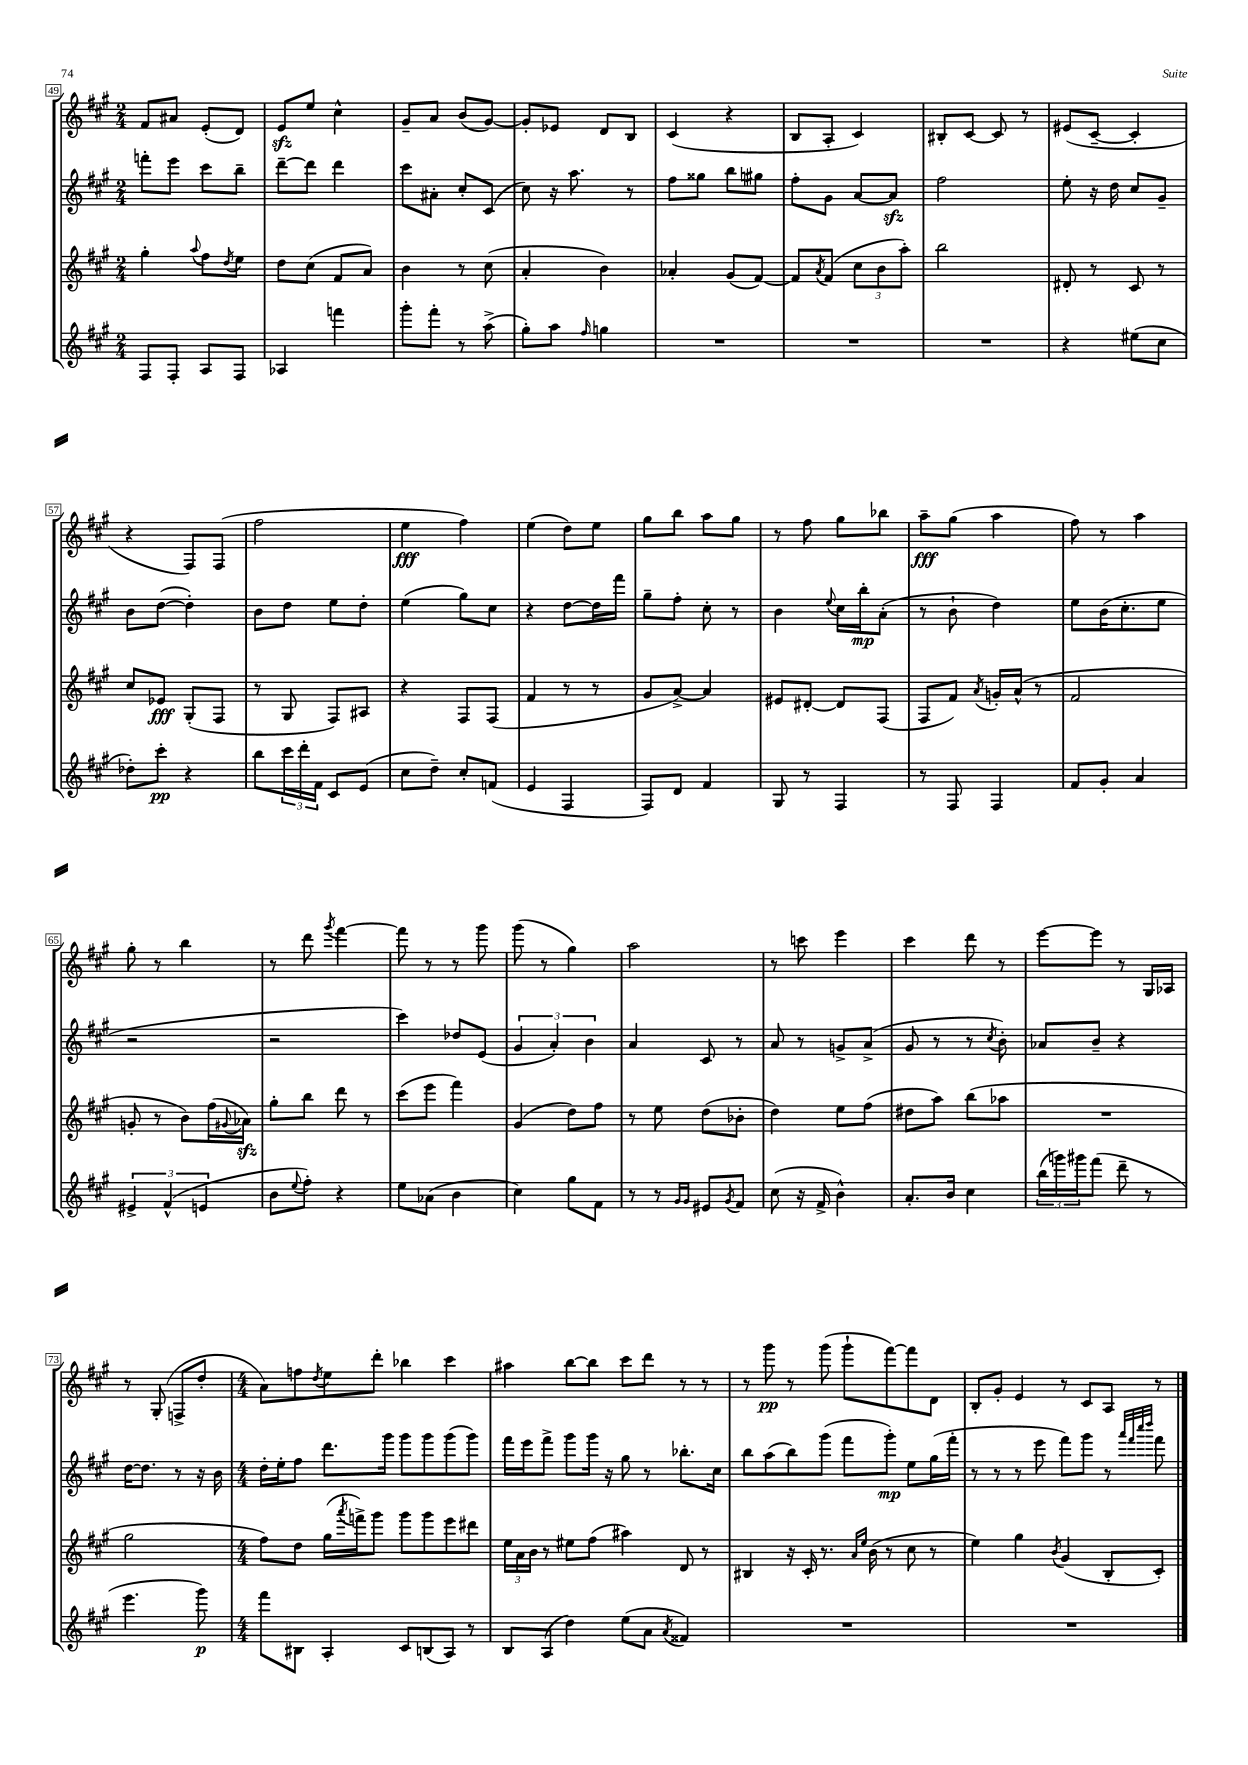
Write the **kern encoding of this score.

**kern	**dynam	**kern	**dynam	**kern	**dynam	**kern	**dynam
*part4	*part4	*part3	*part3	*part2	*part2	*part1	*part1
*staff4	*staff4	*staff3	*staff3	*staff2	*staff2	*staff1	*staff1
*clefG2	*	*clefG2	*	*clefG2	*	*clefG2	*
*k[f#c#g#]	*	*k[f#c#g#]	*	*k[f#c#g#]	*	*k[f#c#g#]	*
*M2/4	*	*M2/4	*	*M2/4	*	*M2/4	*
=49	=49	=49	=49	=49	=49	=49	=49
8F#/L	.	4gg#'\	.	8fffn'\L	.	8f#/L	.
8F#'/J	.	.	.	8eee\J	.	8a#X/J	.
.	.	8qqaa/	.	.	.	.	.
8A/L	.	8ff#\L	.	8ccc#\L	.	(8e'/L	.
.	.	8qdd/	.	.	.	.	.
8F#/J	.	8ee\J	.	8bb~\J	.	8d/J)	.
=50	=50	=50	=50	=50	=50	=50	=50
4A-X/	.	8dd\L	.	[8ddd~\L	.	8ezz/L	.
.	.	(8cc#\J	.	8ddd\J]	.	8ee/J	.
4fffn\	.	8f#/L	.	4ddd\	.	4cc#^^\	.
.	.	8a/J)	.	.	.	.	.
=51	=51	=51	=51	=51	=51	=51	=51
8ggg#'\L	.	4b\	.	8ccc#\L	.	8g#~/L	.
8fff#'\J	.	.	.	8a#X'\J	.	8a/J	.
8r	.	8r	.	8cc#'/L	.	(8b/L	.
(8aa^\	.	(8cc#\	.	(8c#/J	.	[8g#/J)	.
=52	=52	=52	=52	=52	=52	=52	=52
8gg#'\L)	.	4a'/	.	8cc#\)	.	8g#'/L]	.
8aa\J	.	.	.	16r	.	8e-X/J	.
.	.	.	.	8.aa\	.	.	.
16qqff#/	.	.	.	.	.	.	.
4ggn\	.	4b\)	.	.	.	8d/L	.
.	.	.	.	8r	.	8B/J	.
=53	=53	=53	=53	=53	=53	=53	=53
2r	.	4a-X'/	.	8ff#\L	.	(4c#/	.
.	.	.	.	8gg##X\J	.	.	.
.	.	(8g#/L	.	8bb\L	.	4r	.
.	.	[8f#/J)	.	8gg#X\J	.	.	.
=54	=54	=54	=54	=54	=54	=54	=54
2r	.	8f#/L]	.	8ff#'\L	.	8B/L	.
.	.	8qa/	.	.	.	.	.
.	.	(8f#/J	.	8g#\J	.	8A'/J	.
.	.	12cc#\L	.	[8a/L	.	4c#/)	.
.	.	12b\	.	.	.	.	.
.	.	.	.	8azz/J]	.	.	.
.	.	12aa'\J)	.	.	.	.	.
=55	=55	=55	=55	=55	=55	=55	=55
2r	.	2bb\	.	2ff#\	.	8B#X'/L	.
.	.	.	.	.	.	[8c#/J	.
.	.	.	.	.	.	8c#/]	.
.	.	.	.	.	.	8r	.
=56	=56	=56	=56	=56	=56	=56	=56
4r	.	8d#X'/	.	8ee'\	.	(8e#X/L	.
.	.	8r	.	16r	.	[8c#~/J	.
.	.	.	.	16dd\	.	.	.
(8ee#X\L	.	8c#/	.	8cc#/L	.	4c#'/]	.
8cc#\J	.	8r	.	8g#~/J	.	.	.
!!LO:LB:g=z
=57	=57	=57	=57	=57	=57	=57	=57
8dd-X'\L)	.	8cc#/L	.	8b\L	.	4r	.
8ccc#'\J	pp	8e-X/J	fff	([8dd\J	.	.	.
4r	.	(8G#'/L	.	4dd'\])	.	8F#/L)	.
.	.	8F#/J	.	.	.	(8F#/J	.
=58	=58	=58	=58	=58	=58	=58	=58
8bb\L	.	8r	.	8b\L	.	2ff#\	.
24ccc#\L	.	8G#/	.	8dd\J	.	.	.
24ddd'\	.	.	.	.	.	.	.
24f#\JJ	.	.	.	.	.	.	.
8c#/L	.	8F#/L)	.	8ee\L	.	.	.
(8e/J	.	8A#X/J	.	8dd'\J	.	.	.
=59	=59	=59	=59	=59	=59	=59	=59
8cc#\L	.	4r	.	(4ee\	.	4ee\	fff
8dd~\J)	.	.	.	.	.	.	.
8cc#'/L	.	8F#/L	.	8gg#\L)	.	4ff#\)	.
(8fn/J	.	(8F#/J	.	8cc#\J	.	.	.
=60	=60	=60	=60	=60	=60	=60	=60
4e/	.	4f#/	.	4r	.	(4ee\	.
4F#/	.	8r	.	[8dd\L	.	8dd\L)	.
.	.	8r	.	16dd\L]	.	8ee\J	.
.	.	.	.	16fff#\JJ	.	.	.
=61	=61	=61	=61	=61	=61	=61	=61
8F#/L)	.	8g#/L	.	8gg#~\L	.	8gg#\L	.
8d/J	.	[8a^/J)	.	8ff#'\J	.	8bb\J	.
4f#/	.	4a/]	.	8cc#'\	.	8aa\L	.
.	.	.	.	8r	.	8gg#\J	.
=62	=62	=62	=62	=62	=62	=62	=62
8G#/	.	8e#X/L	.	4b\	.	8r	.
8r	.	[8d#X'/J	.	.	.	8ff#\	.
.	.	.	.	8qqee/	.	.	.
4F#/	.	8d#/L]	.	16cc#\LL	.	8gg#\L	.
.	.	.	.	16bb'\J	mp	.	.
.	.	(8F#/J	.	(8a'\J	.	8bb-X\J	.
=63	=63	=63	=63	=63	=63	=63	=63
8r	.	8F#/L	.	8r	.	8aa~\L	fff
8F#/	.	8f#/J)	.	8b`\	.	(8gg#\J	.
.	.	8qa/	.	.	.	.	.
4F#/	.	16gn'/LL	.	4dd\)	.	4aa\	.
.	.	(16a^^/JJ	.	.	.	.	.
.	.	8r	.	.	.	.	.
=64	=64	=64	=64	=64	=64	=64	=64
8f#/L	.	2f#/	.	8ee\L	.	8ff#\)	.
8g#'/J	.	.	.	(16b\K	.	8r	.
.	.	.	.	8.cc#'\	.	.	.
4a/	.	.	.	.	.	4aa\	.
.	.	.	.	8ee\J	.	.	.
!!LO:LB:g=z
=65	=65	=65	=65	=65	=65	=65	=65
6e#X^/	.	8gn'/	.	2r	.	8gg#'\	.
.	.	8r	.	.	.	8r	.
(6f#^^/	.	.	.	.	.	.	.
.	.	8b\L)	.	.	.	4bb\	.
6en/	.	.	.	.	.	.	.
.	.	(16ff#\L	.	.	.	.	.
.	.	8qqg#X/	.	.	.	.	.
.	.	16a-Xzz\JJ)	.	.	.	.	.
=66	=66	=66	=66	=66	=66	=66	=66
8b\L	.	8gg#'\L	.	2r	.	8r	.
8qqee/	.	.	.	.	.	.	.
8ff#'\J)	.	8bb\J	.	.	.	8ddd\	.
.	.	.	.	.	.	8qggg#/	.
4r	.	8ddd\	.	.	.	[4fff#\	.
.	.	8r	.	.	.	.	.
=67	=67	=67	=67	=67	=67	=67	=67
8ee\L	.	(8ccc#\L	.	4ccc#\)	.	8fff#\]	.
(8a-X\J	.	8eee\J	.	.	.	8r	.
4b\	.	4fff#\)	.	8dd-X/L	.	8r	.
.	.	.	.	(8e/J	.	8ggg#\	.
=68	=68	=68	=68	=68	=68	=68	=68
4cc#\)	.	(4g#/	.	6g#/	.	(8ggg#\	.
.	.	.	.	.	.	8r	.
.	.	.	.	6a'/)	.	.	.
8gg#\L	.	8dd\L)	.	.	.	4gg#\)	.
.	.	.	.	6b\	.	.	.
8f#\J	.	8ff#\J	.	.	.	.	.
=69	=69	=69	=69	=69	=69	=69	=69
8r	.	8r	.	4a/	.	2aa\	.
8r	.	8ee\	.	.	.	.	.
16qqg#/LL	.	.	.	.	.	.	.
16qqg#/JJ	.	.	.	.	.	.	.
8e#X/L	.	(8dd\L	.	8c#/	.	.	.
8qg#/	.	.	.	.	.	.	.
8f#/J	.	8b-X'\J	.	8r	.	.	.
=70	=70	=70	=70	=70	=70	=70	=70
(8cc#\	.	4dd\)	.	8a/	.	8r	.
16r	.	.	.	8r	.	8cccn\	.
16f#^/	.	.	.	.	.	.	.
4b^^\)	.	8ee\L	.	8gn^/L	.	4eee\	.
.	.	(8ff#\J	.	(8a^/J	.	.	.
=71	=71	=71	=71	=71	=71	=71	=71
8.a'/L	.	8dd#X\L	.	8g#/	.	4ccc#\	.
.	.	8aa\J)	.	8r	.	.	.
16b/Jk	.	.	.	.	.	.	.
4cc#\	.	(8bb\L	.	8r	.	8ddd\	.
.	.	.	.	8qcc#/	.	.	.
.	.	8aa-X\J	.	8b'\)	.	8r	.
=72	=72	=72	=72	=72	=72	=72	=72
(24bb\LL	.	2r	.	8a-X/L	.	[8eee\L	.
24gggn\)	.	.	.	.	.	.	.
24ggg#X\J	.	.	.	.	.	.	.
(8fff#\J	.	.	.	8b~/J	.	8eee\J]	.
8ddd~\	.	.	.	4r	.	8r	.
8r	.	.	.	.	.	16G#/LL	.
.	.	.	.	.	.	16A-X/JJ	.
!!LO:LB:g=z
=73	=73	=73	=73	=73	=73	=73	=73
4.eee\	.	2gg#\	.	[16dd\KL	.	8r	.
.	.	.	.	8.dd\J]	.	.	.
.	.	.	.	.	.	(8G#'/	.
.	.	.	.	8r	.	8Fn^/L	.
8ggg#\)	p	.	.	16r	.	8dd'/J	.
.	.	.	.	16b\	.	.	.
=74	=74	=74	=74	=74	=74	=74	=74
*M4/4	*	*M4/4	*	*M4/4	*	*M4/4	*
8fff#\L	.	8ff#\L)	.	16dd'\LL	.	8a\L)	.
.	.	.	.	16ee'\J	.	.	.
8B#X\J	.	8dd\J	.	8ff#\J	.	8ffn\	.
.	.	.	.	.	.	8qdd/	.
4A'/	.	(16gg#\LL	.	8.ddd\L	.	8ee\	.
.	.	8qaaa/	.	.	.	.	.
.	.	16fffn^\J)	.	.	.	.	.
.	.	8ggg#\J	.	.	.	8ddd'\J	.
.	.	.	.	16ggg#\Jk	.	.	.
8c#/L	.	8ggg#\L	.	8ggg#\L	.	4bb-X\	.
(8Bn/	.	8ggg#\	.	8ggg#\	.	.	.
8A/J)	.	8eee\	.	(8ggg#\	.	4ccc#\	.
8r	.	8ddd#X\J	.	8ggg#\J)	.	.	.
=75	=75	=75	=75	=75	=75	=75	=75
8B/L	.	24ee\LL	.	16fff#\LL	.	4aa#X\	.
.	.	24a\	.	.	.	.	.
.	.	.	.	16eee\J	.	.	.
.	.	24b\JJ	.	.	.	.	.
(8A/J	.	8r	.	8fff#^\J	.	.	.
4dd\)	.	8ee#X\L	.	8ggg#\L	.	[8bb\L	.
.	.	(8ff#\J	.	16ggg#\Jk	.	8bb\J]	.
.	.	.	.	16r	.	.	.
(8ee\L	.	4aa#X\)	.	8gg#\	.	8ccc#\L	.
8a\J	.	.	.	8r	.	8ddd\J	.
8qa/	.	.	.	.	.	.	.
4f##X/)	.	8d/	.	8.bb-X'\L	.	8r	.
.	.	8r	.	.	.	8r	.
.	.	.	.	16cc#\Jk	.	.	.
=76	=76	=76	=76	=76	=76	=76	=76
1r	.	4B#X/	.	8bb\L	.	8r	.
.	.	.	.	(8aa\	.	8ggg#\	pp
.	.	16r	.	8bb\)	.	8r	.
.	.	16c#'/	.	.	.	.	.
.	.	8.r	.	(8ggg#\J	.	(8ggg#\	.
.	.	.	.	8fff#\L	.	8ggg#`\L	.
.	.	16qqa/LL	.	.	.	.	.
.	.	16qqee/JJ	.	.	.	.	.
.	.	(16b\	.	.	.	.	.
.	.	8r	.	8ggg#'\J)	mp	[8fff#\)	.
.	.	8cc#\	.	8ee\L	.	8fff#\]	.
.	.	8r	.	(16gg#\L	.	8d\J	.
.	.	.	.	16fff#'\JJ	.	.	.
=77	=77	=77	=77	=77	=77	=77	=77
1r	.	4ee\)	.	8r	.	8B'/L	.
.	.	.	.	8r	.	8g#'/J	.
.	.	4gg#\	.	8r	.	4e/	.
.	.	.	.	8eee\	.	.	.
.	.	8qb/	.	.	.	.	.
.	.	(4g#/	.	8fff#\L)	.	8r	.
.	.	.	.	8ggg#\J	.	8c#/L	.
.	.	8B'/L	.	8r	.	8A/J	.
.	.	.	.	32qqaaa/LLL	.	.	.
.	.	.	.	32qqfff#/	.	.	.
.	.	.	.	32qqcccc#/	.	.	.
.	.	.	.	32qqdddd/JJJ	.	.	.
.	.	8c#'/J)	.	8fff#\	.	8r	.
==	==	==	==	==	==	==	==
*-	*-	*-	*-	*-	*-	*-	*-
